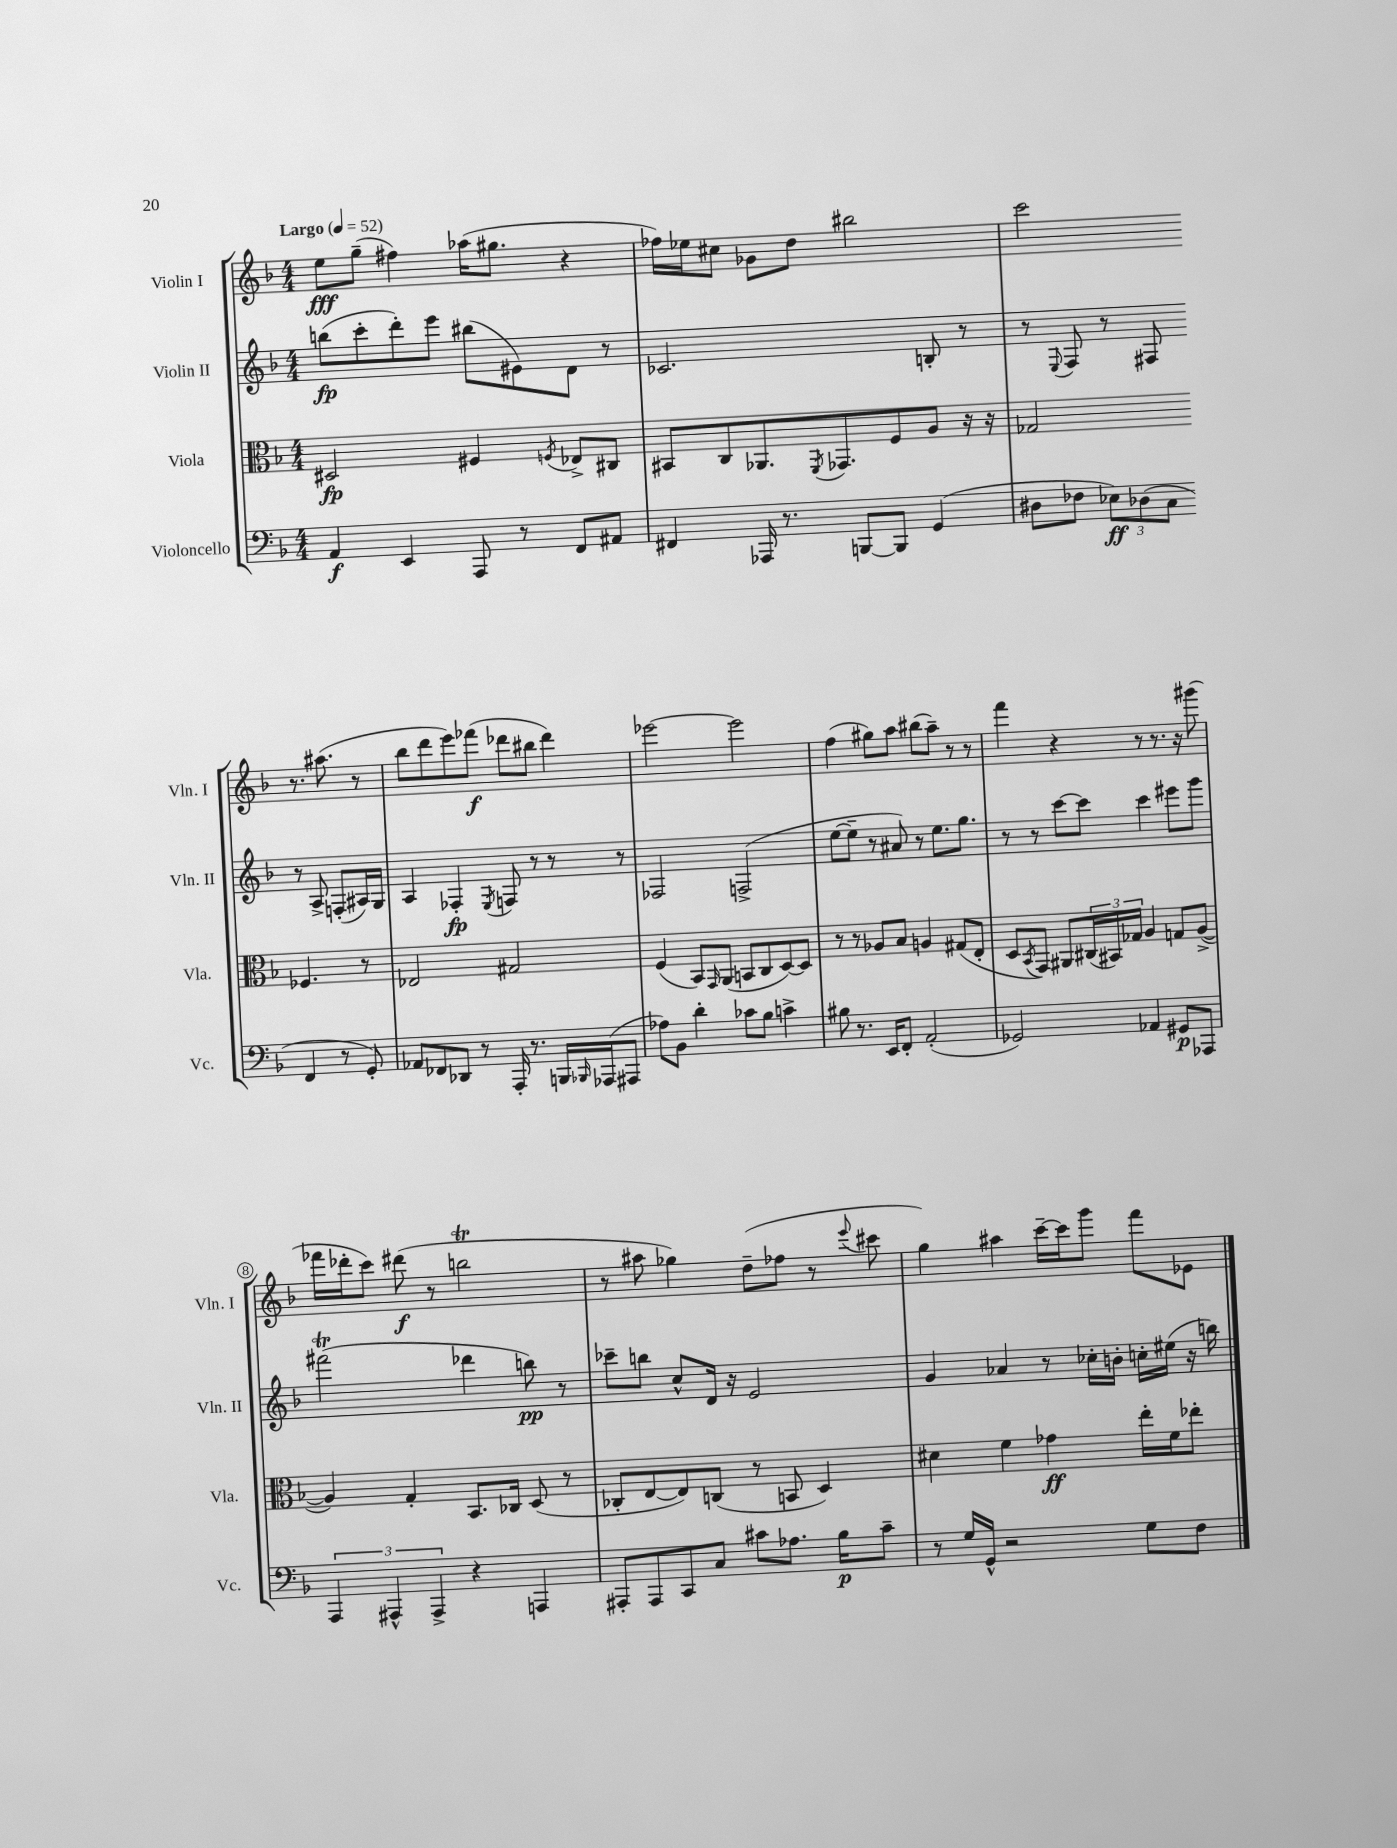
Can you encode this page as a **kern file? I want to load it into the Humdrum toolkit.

**kern	**kern	**kern	**kern
*staff4	*staff3	*staff2	*staff1
*clefF4	*clefC3	*clefG2	*clefG2
*k[b-]	*k[b-]	*k[b-]	*k[b-]
*M4/4	*M4/4	*M4/4	*M4/4
*MM52	*MM52	*MM52	*MM52
4AA	2D#	(8bb	8ee
.	.	8ccc'	(8gg~
4EE	.	8ddd')	4ff#)
.	.	8eee	.
8AAA	4F#	(8bb#	(16aa-
.	.	.	8.gg#
8r	.	8e#)	.
.	8qF	.	.
8FF	8E-^	8d	4r
8AA#	8C#	8r	.
=	=	=	=
4FF#	8BB#	2.c-	16ff-)
.	.	.	16ee-
.	8C	.	8cc#
16AAA-	8.AA-	.	8g-
8.r	.	.	.
.	.	.	8dd
.	8qFF	.	.
.	8.GG-	.	.
[8BBB	.	.	2bb#
8BBB]	8F	.	.
(4GG	8A	8B'	.
.	16r	8r	.
.	16r	.	.
=	=	=	=
8D#	2G-	8r	2ccc
.	.	8qqE	.
8F-	.	8F	.
12E-)	.	8r	.
(12D-	.	.	.
.	.	8F#	.
12C	.	.	.
4FF	4.F-	8r	8.r
.	.	8A^	.
.	.	.	(8.aa#
8r	.	(8F'	.
8GG')	8r	16A#)	8r
.	.	16G	.
=	=	=	=
8AA-	2E-	4A	8bb-
8FF-	.	.	8ddd
8DD-	.	4F-'	8eee)
8r	.	.	(8fff-
.	.	8qE	.
16AAA'	2G#	8F	8ddd-
8.r	.	.	.
.	.	8r	8bb#
16BBB	.	8r	4ddd-)
16qqBBB-	.	.	.
(16AAA-	.	.	.
8AAA#	.	8r	.
=	=	=	=
8A-)	(4F	2F-	[2eee-
8BB-	.	.	.
4d'	8BB-)	.	.
.	16qqGG	.	.
.	(8AA	.	.
8c-	8BB	(2F^	2eee-]
8B-	8C	.	.
4c^	[8D)	.	.
.	8D]	.	.
=	=	=	=
8B#	8r	[8ee	(4ff
8.r	8r	8ee~]	.
.	8A-	8r	8gg#)
16EE	.	.	.
8FF'	8B-	8a#)	8aa
(2AA'	4A	8r	(8bb#
.	.	8.ee	8aa~)
.	(8G#	.	8r
.	.	8.gg	.
.	8E'	.	8r
=	=	=	=
2GG-)	8D	8r	4fff
.	8qBB-	.	.
.	8GG)	8r	.
.	8AA#	[8ccc	4r
.	(24C#	8ccc]	.
.	24BB#)	.	.
.	24G-	.	.
4AA-	4A	4ccc	8r
.	.	.	8.r
8GG#	8G	8eee#	.
.	.	.	16r
8AAA-	([8A^	8ggg	(8ggg#
=	=	=	=
6AAA	4A])	(2fff#	16fff-
.	.	.	16ddd-'
.	.	.	8ccc)
6AAA#^^	.	.	.
.	4G'	.	(8ddd#
6AAA#^	.	.	.
.	.	.	8r
4r	8.BB-	4ddd-	2bb
.	16C-	.	.
4AAA	(8D	8bb)	.
.	8r	8r	.
=	=	=	=
8AAA#'	8C-'	8ccc-~	8r
8AAA#	[8E	8bb	8aa#
8CC	8E])	8cc^^	4gg-)
8C	(8C	16d	.
.	.	16r	.
8c#	8r	2e	(8dd~
8.A-	8BB	.	8ff-
.	4D)	.	8r
16B-	.	.	.
.	.	.	8qqeee
8c#~	.	.	8ccc#
=	=	=	=
8r	4d#	4g	4gg)
16G	.	.	.
16GG^^	.	.	.
2r	4f	4a-	4aa#
.	4g-	8r	[16ccc~
.	.	.	16ccc]
.	.	16cc-'	8ggg
.	.	16b'	.
8G	16ee'	16cc'	8fff
.	16f	(16ee#	.
8F	8ee-'	16r	8e-
.	.	16bb)	.
==	==	==	==
*-	*-	*-	*-
